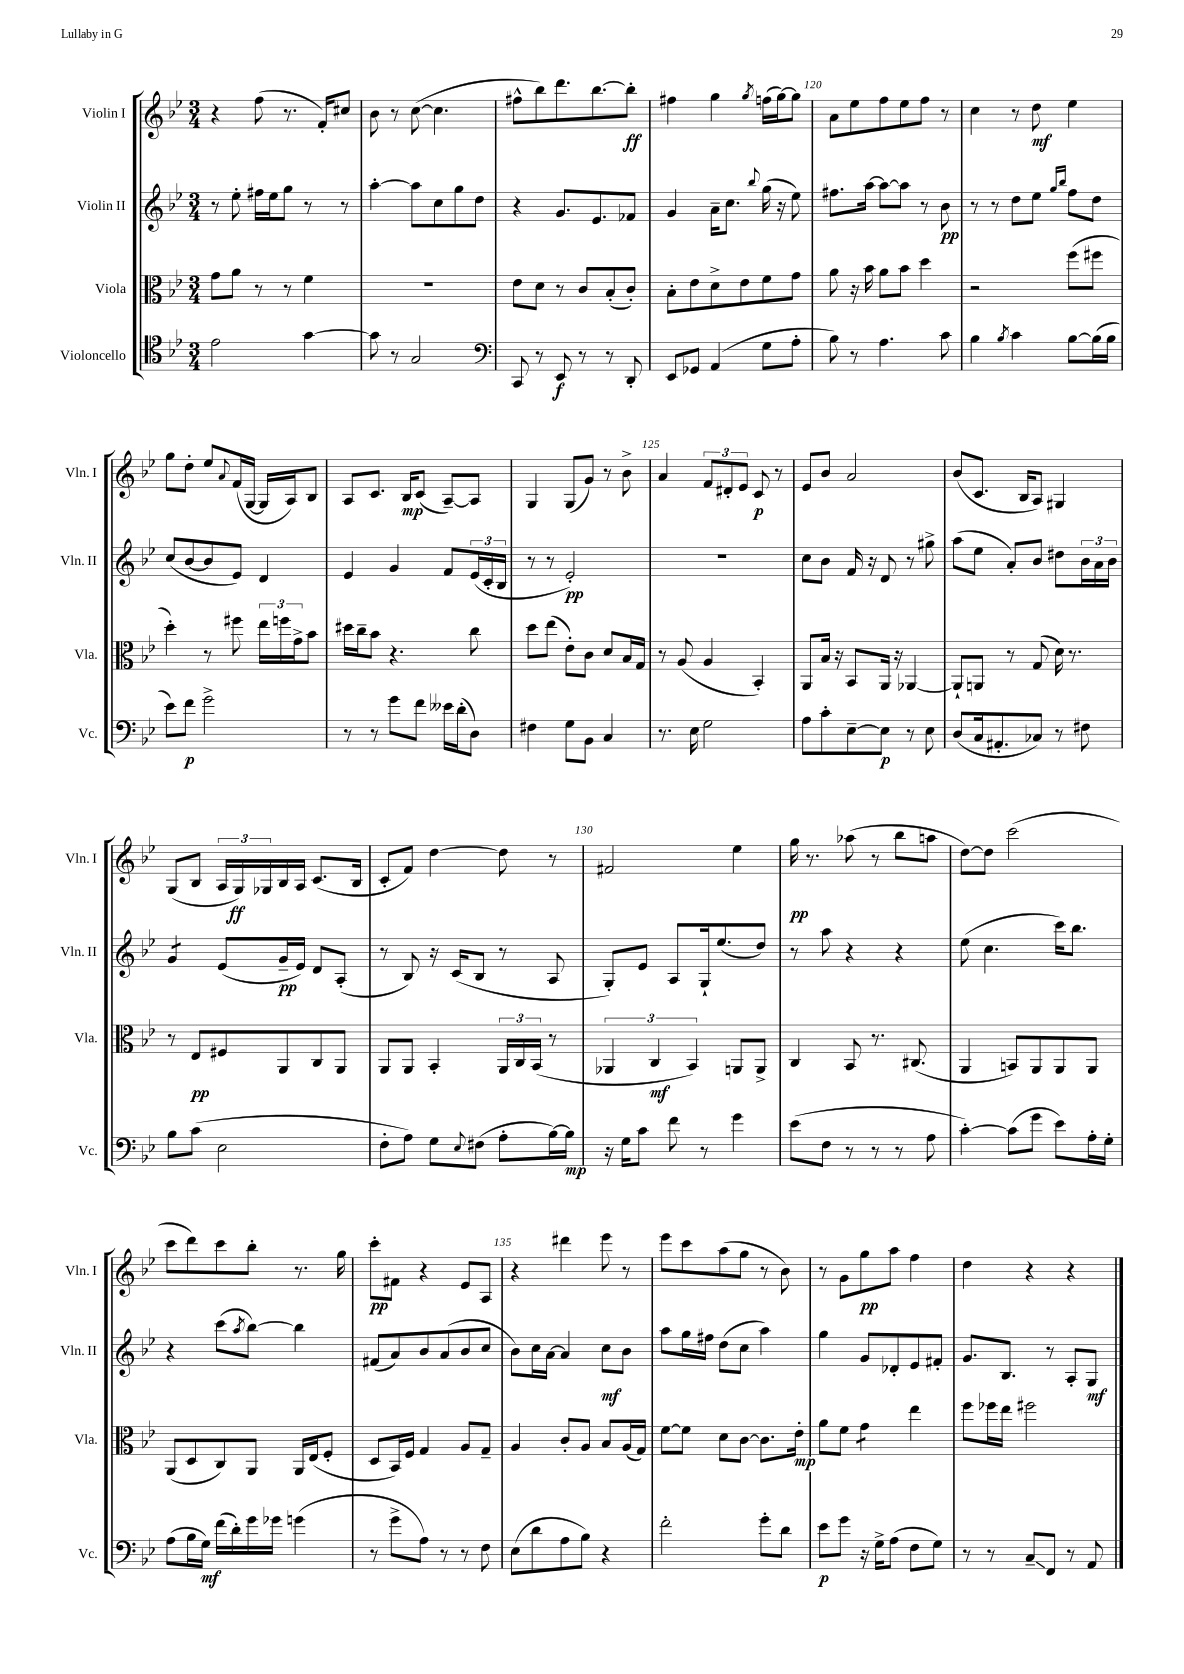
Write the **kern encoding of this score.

**kern	**kern	**kern	**kern
*staff4	*staff3	*staff2	*staff1
*clefC4	*clefC3	*clefG2	*clefG2
*k[b-e-]	*k[b-e-]	*k[b-e-]	*k[b-e-]
*M3/4	*M3/4	*M3/4	*M3/4
2e-	8g	8r	4r
.	8a	8ee-'	.
.	8r	16ff#	(8ff
.	.	16ee-	.
.	8r	8gg	8.r
[4g	4f	8r	.
.	.	.	16f')
.	.	8r	8cc#
=	=	=	=
8g]	2.r	[4aa'	8b-
8r	.	.	8r
2G	.	8aa]	([8cc
.	.	8cc	4.cc]
.	.	8gg	.
.	.	8dd	.
=	=	=	=
*clefF4	*	*	*
8CC	8e-	4r	8ff#^^
8r	8d	.	8bb-)
8EE-	8r	8.g	8.ddd
8r	8c	.	.
.	.	8.e-	[8.bb-
8r	(8B-'	.	.
8DD'	8c')	8f-	8bb-']
=	=	=	=
8EE-	8B-'	4g	4ff#
8GG-	8e-	.	.
(4AA	8d^	16a~	4gg
.	.	8.cc	.
.	8e-	.	.
.	.	8qqbb-	8qgg
8G	8f	(16gg	(16ff
.	.	16r	[16gg)
8A'	8g	8ee-)	8gg]
=	=	=	=
8B-)	8a	8.ff#	8a
8r	16r	.	8ee-
.	16b-	[16aa	.
4.A	8a	8aa_	8ff
.	8b-	8aa]	8ee-
.	4dd	8r	8ff
8c	.	8b-	8r
=	=	=	=
4B-	2r	8r	4cc
.	.	8r	.
8qB-	.	.	.
4c	.	8dd	8r
.	.	8ee-	8dd
.	.	16qqgg	.
.	.	16qqbb-	.
[8B-	(8ff	8ff	4ee-
(16B-]	8ff#	8dd	.
16B-	.	.	.
=	=	=	=
8e-)	4dd')	(8cc	8gg
8f	.	[8b-	8dd'
2g^	8r	8b-]	8ee-
.	.	.	8qqa
.	8ff#	8e-)	(16f
.	.	.	[16G
.	24ee-	4d	16G]
.	24ff	.	.
.	.	.	16A)
.	24g^	.	.
.	8b-	.	8B-
=	=	=	=
8r	16dd#	4e-	8A
.	16cc~	.	.
8r	8b-	.	8.c
8g	4.r	4g	.
.	.	.	16B-
8f	.	.	(8c
16e--	.	8f	[8A~)
(16d'	.	.	.
8D)	8cc	(24e-	8A]
.	.	24c'	.
.	.	24B-	.
=	=	=	=
4F#	8dd	8r	4G
.	(8ee-	8r	.
8G	8e-')	2e-')	(8G
8BB-	8c	.	8g)
4C	8d	.	8r
.	16B-	.	8b-^
.	16G	.	.
=	=	=	=
8.r	8r	2.r	4a
.	(8A	.	.
16E-	.	.	.
2G	4A	.	12f
.	.	.	12d#'
.	.	.	12e-
.	4BB-')	.	8c
.	.	.	8r
=	=	=	=
8A	8AA	8cc	8e-
8c'	16B-	8b-	8b-
.	16r	.	.
[8E-~	8BB-	16f	2a
.	.	16r	.
8E-]	16AA	8d	.
.	16r	.	.
8r	[4AA-	8r	.
8E-	.	8gg#^	.
=	=	=	=
(8D	8AA-`]	(8aa	(8b-
16C	8AA	8ee-	8.c
8.AA#'	.	.	.
.	8r	8a')	.
.	.	.	16B-
8C-)	(8G	8b-	8A)
8r	16d)	8dd#	4G#
.	8.r	.	.
8F#	.	24b-	.
.	.	24a	.
.	.	24b-	.
=	=	=	=
8B-	8r	4g	(8G
(8c	8E-	.	8B-
2E-	8F#	(8e-	24A
.	.	.	24G)
.	.	.	24G-
.	8AA	16g~	16B-
.	.	16e-)	16A
.	8C	8d	(8.c
.	8AA	(8A'	.
.	.	.	16B-
=	=	=	=
8F'	8AA	8r	8c'
8A)	8AA	8B-)	8f)
8G	4BB-'	16r	[4dd
.	.	(16c	.
8qqE-	.	.	.
(8F#	.	8B-	.
8A'	24AA	8r	8dd]
.	24C	.	.
.	(24BB-	.	.
[16B-)	8r	8A	8r
16B-]	.	.	.
=	=	=	=
16r	6AA-	8G')	2f#
16G	.	.	.
8c	.	8e-	.
.	6C	.	.
8f	.	8A	.
.	6BB-)	.	.
8r	.	16G`	.
.	.	(8.ee-	.
4g	8AA	.	4ee-
.	8AA^	8dd)	.
=	=	=	=
(8e-	4C	8r	16gg
.	.	.	8.r
8F	.	8aa	.
8r	8BB-	4r	(8aa-
8r	8.r	.	8r
8r	.	4r	8bb-
.	(8.C#	.	.
8A	.	.	8aa
=	=	=	=
[4c')	4AA	(8ee-	[8dd)
.	.	4.cc	8dd]
(8c]	8BB)	.	(2ccc
8g	8AA	.	.
8e-)	8AA	16ccc)	.
.	.	8.bb-	.
16A'	8AA	.	.
16G'	.	.	.
=	=	=	=
(8A	(8AA	4r	8ccc
16B-	8D	.	8ddd)
16G)	.	.	.
(16f	8C)	(8ccc	8ccc
16d')	.	.	.
.	.	8qaa	.
16g	8AA	[8bb-)	8bb-'
16g-	.	.	.
(4g	16AA	4bb-]	8.r
.	(16E-	.	.
.	8F'	.	.
.	.	.	16gg
=	=	=	=
8r	8D	(8f#	8ccc'
8g^	16BB-)	8a)	8f#
.	16F	.	.
8A)	4G	8b-	4r
8r	.	(8a	.
8r	8A	8b-	8e-
8F	8G~	8cc	8A
=	=	=	=
(8E-	4A	8b-)	4r
8d	.	16cc	.
.	.	[16a	.
8A	8c'	4a]	4ddd#
8B-)	8A	.	.
4r	8B-	8cc	8eee-
.	(16A	8b-	8r
.	16G)	.	.
=	=	=	=
2f'	[8f	8aa	8eee-
.	8f]	16gg	8ccc
.	.	16ff#	.
.	8d	(8dd	(8aa
.	[8c	8cc	8gg
8g'	8.c]	4aa)	8r
8d	.	.	8b-)
.	16e-'	.	.
=	=	=	=
8e-	8a	4gg	8r
8g	8f	.	8g
16r	4g	8g	8gg
16G^	.	.	.
(8A	.	8d-'	8aa
8F	4ee-	8e-	4ff
8G)	.	8f#'	.
=	=	=	=
8r	8ff	8.g	4dd
8r	16ff-	.	.
.	16ee-	8.B-	.
8C~	2ff#	.	4r
8FF	.	8r	.
8r	.	8A'	4r
8AA	.	8G	.
==	==	==	==
*-	*-	*-	*-
